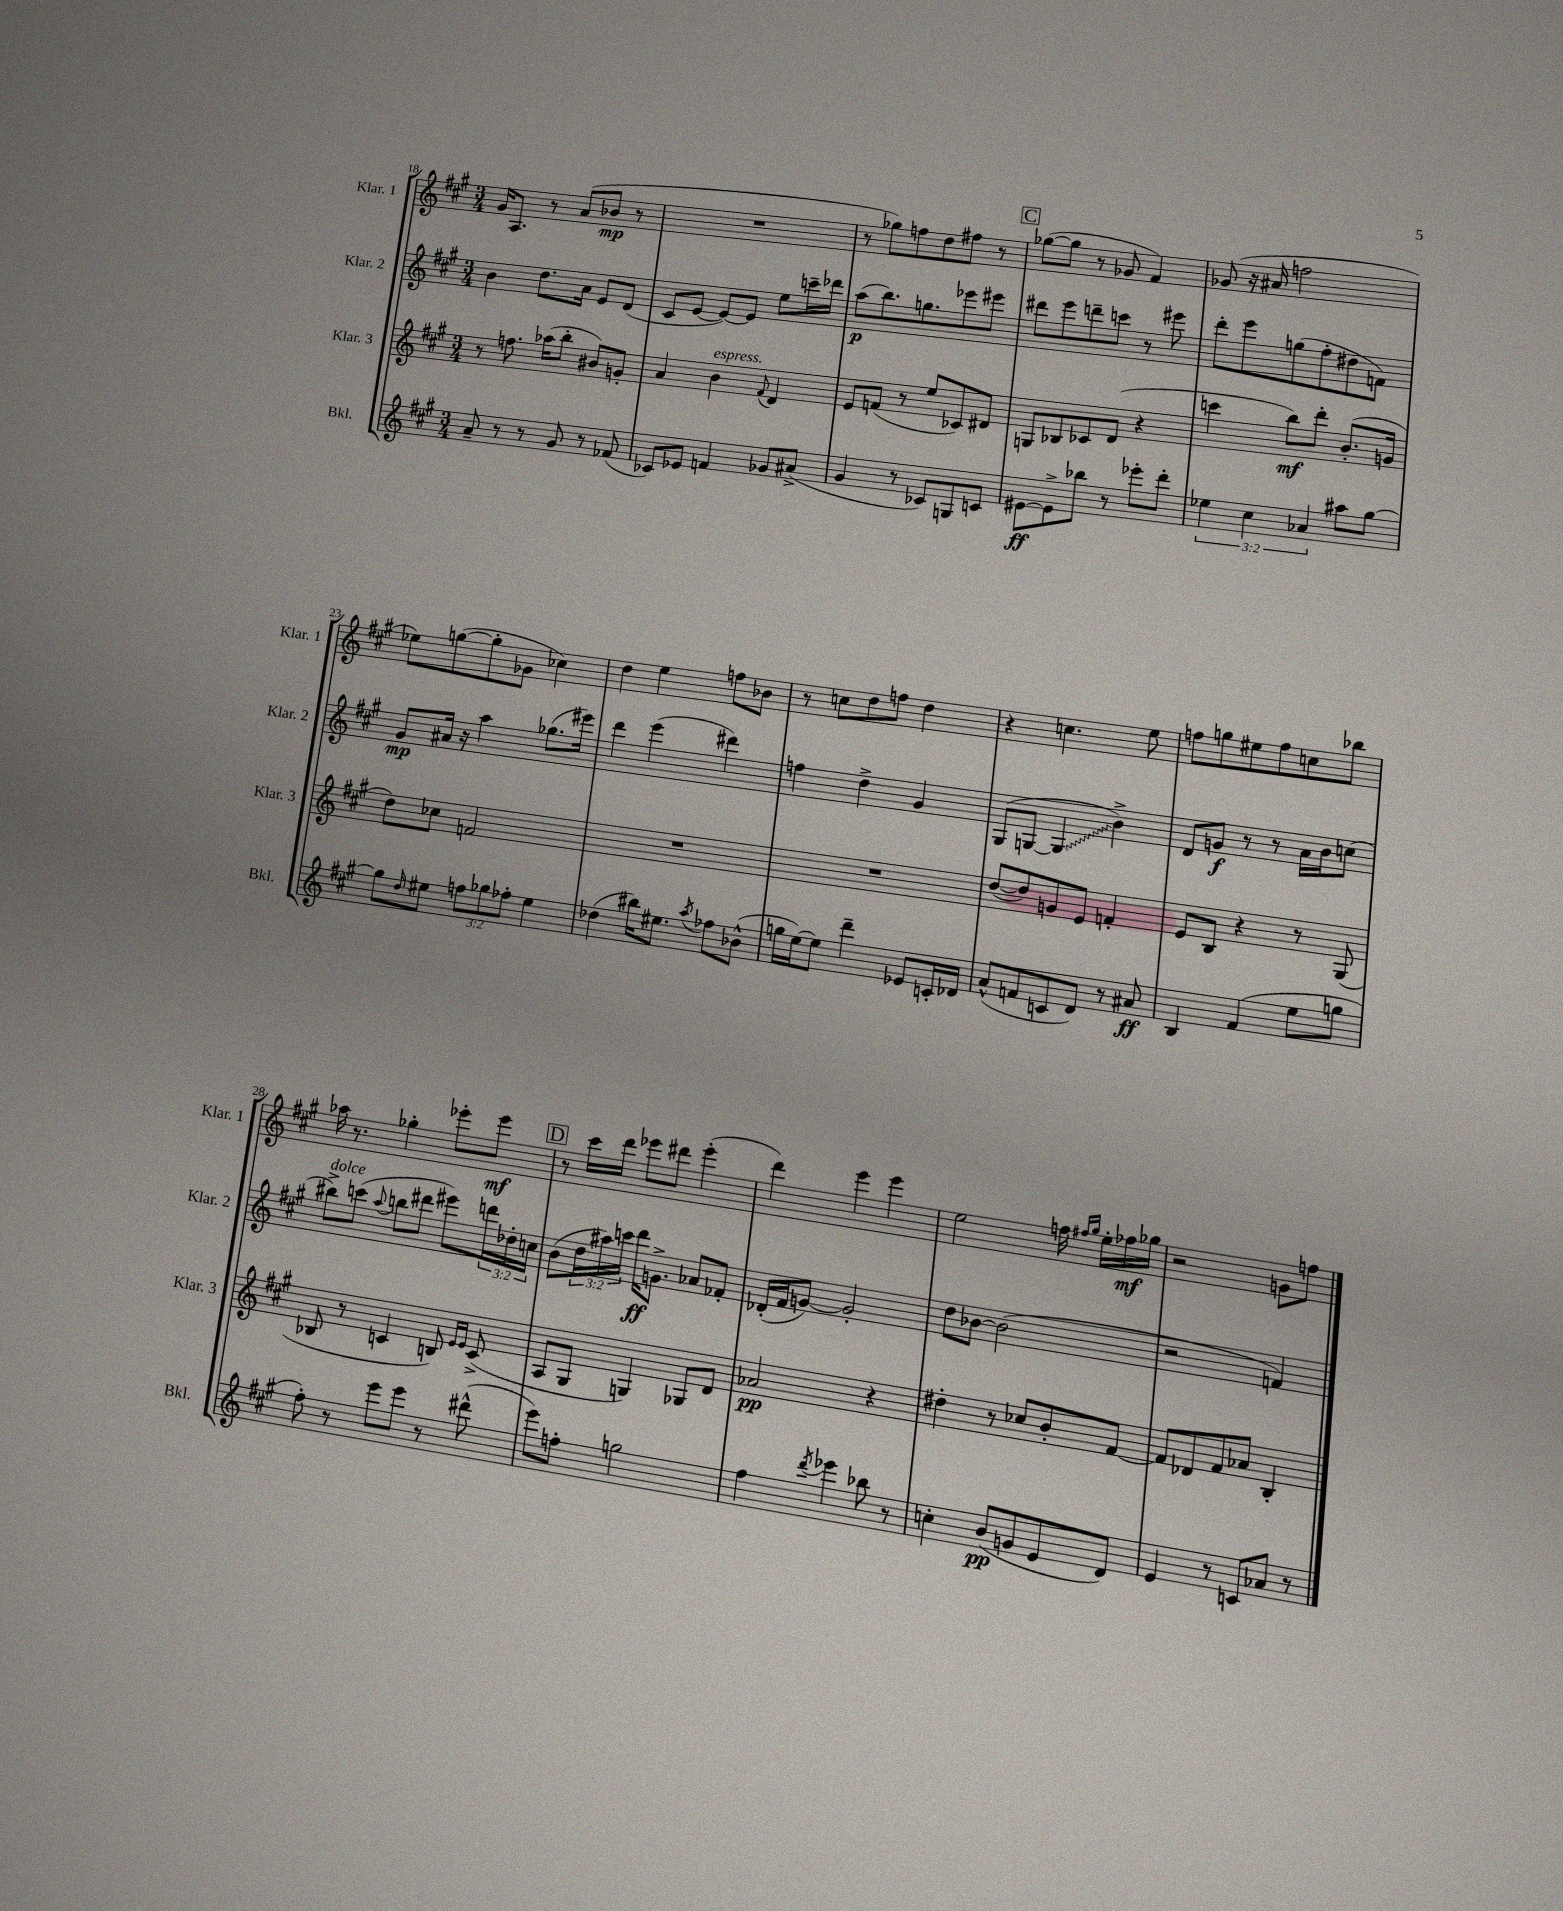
<<
\new StaffGroup <<
\new Staff = "s0" \with { instrumentName = "Klar. 1" shortInstrumentName = "Klar. 1" } {
    \clef treble \key a \major \numericTimeSignature \time 3/4
    gis'16 a8. r8 a'8( bes'8\mp r8 |
    R2. |
    r8 ges''8) f''8 d''8 fis''8 r8 |
    \mark \markup { \box "C" } ges''8~( ges''8 r8 ges'8 fis'4) |
    ges'8( r16 ais'16 f''2 |
    ees''8) g''8~( g''8-. ges'8 ces''4) |
    d''4 e''4 f''8 bes'8 |
    r8 c''8 d''8 f''8 d''4 |
    r4 c''4. e''8 |
    f''8 g''8 eis''8 f''8 c''8 bes''8 |
    aes''16 r8. ges''4-. ees'''8-. ees'''8\mf |
    \mark \markup { \box "D" } r8 cis'''16 d'''16 ees'''8 dis'''8 ees'''4-.( |
    d'''4) e'''4 e'''4 |
    e''2 f''16 \grace { fis''16 gis''16 } e''16-. fes''16\mf ges''16 |
    r2 g'8 f''8 \bar "|." |
}
\new Staff = "s1" \with { instrumentName = "Klar. 2" shortInstrumentName = "Klar. 2" } {
    \clef treble \key a \major \numericTimeSignature \time 3/4 \override Staff.TupletNumber.text = #tuplet-number::calc-fraction-text
    b'4 d''8. a'16 e'8 d'8( |
    cis'8 e'8~ e'8~) e'8 e''8 c'''16-- des'''16 |
    a''8\p( b''8.) g''8. ees'''8 eis'''8 |
    \mark \markup { \box "C" } dis'''8 e'''8 d'''8-- c'''8 r8 eis'''8 |
    d'''8-. e'''8 g''8( fis''8-. dis''8 f'8) |
    gis'8\mp ais'16 r16 a''4 ges''8.( eis'''16) |
    d'''4 e'''4( dis'''4) |
    f''4 d''4-> gis'4 |
    gis8( g8~ \once \override Glissando.style = #'zigzag g4\glissando b'4->) |
    d'8 g'8\f r8 r8 a'16 b'16 c''8( |
    bis''8->^\markup { \italic "dolce" }) c'''8( \appoggiatura { a''8 } b''8 dis'''8 eis'''8) \tuplet 3/2 { d'''16 des''16-. c''16 } |
    \mark \markup { \box "D" } b'8( \tuplet 3/2 { d''16 ais''16) c'''16 } d'''16\ff g'8.-> aes'8 fes'8-. |
    des'16-.( fis'16 g'8~) g'2-. |
    d''8 bes'8~ bes'2( |
    r2 f'4) \bar "|." |
}
\new Staff = "s2" \with { instrumentName = "Klar. 3" shortInstrumentName = "Klar. 3" } {
    \clef treble \key a \major \numericTimeSignature \time 3/4
    r8 f''8. aes''16( b''8-. bis'8) g'8-. |
    a'4 b'4^\markup { \italic "espress." } \appoggiatura { fis'8 } d'4 |
    e'8 f'8( r8 e''8 ces'8) dis'8 |
    \mark \markup { \box "C" } g8 bes8 ces'8 d'8( r4 |
    c'''4 b''8\mf) d'''8-. b'8.-.( g'16 |
    d''8) ces''8 f'2 |
    R2. |
    R2. |
    d''8~( d''8) g'8 e'8 f'4-. |
    e'8 b8 r4 r8 gis8( |
    bes8 r8 c'4 b8) \grace { e'16 e'16 } c'8->( |
    \mark \markup { \box "D" } a8 gis8 g4) ges8 d'8 |
    aes'2\pp r4 |
    dis''4-. r8 ces''8 b'8-. fis'8~ |
    fis'8 des'8 fis'8 aes'8 b4-. \bar "|." |
}
\new Staff = "s3" \with { instrumentName = "Bkl." shortInstrumentName = "Bkl." } {
    \clef treble \key a \major \numericTimeSignature \time 3/4 \override Staff.TupletNumber.text = #tuplet-number::calc-fraction-text
    a'8-- r8 r8 gis'8 r8 fes'8( |
    ces'8) ees'8 f'4 ges'8 ais'8->( |
    gis'4 r8 ces'8) g8 c'8 |
    \mark \markup { \box "C" } eis'8~\ff eis'8-> bes''8 r8 ees'''8-. d'''8-. |
    \tuplet 3/2 { ees''4 cis''4 aes'4 } ais''8 gis''8~ |
    gis''8 \grace { d''16 } eis''8 \tuplet 3/2 { f''8 ges''8 fes''8-. } eis''4 |
    des''4( bis''16) eis''8. \acciaccatura { a''8 } fes''8 bes'8-^( |
    g''16 e''16~) e''8 d'''4-- ees'8 c'16-. des'16 |
    a'8-^( f'8 c'8 d'8) r8 ais'8\ff |
    b4 fis'4( e''8 g''8 |
    fis''8-.) r8 e'''8 e'''8 r8 dis'''8-^( |
    \mark \markup { \box "D" } e'''8) f''8-. g''2 |
    fis''4 \acciaccatura { d'''8 } ees'''4 bes''8 r8 |
    c''4-. b'8\pp( g'8 e'8 d'8) |
    e'4 r8 c'8 aes'8 r8 \bar "|." |
}
>>
>>
\layout { \context { \Score currentBarNumber = #18 } }
